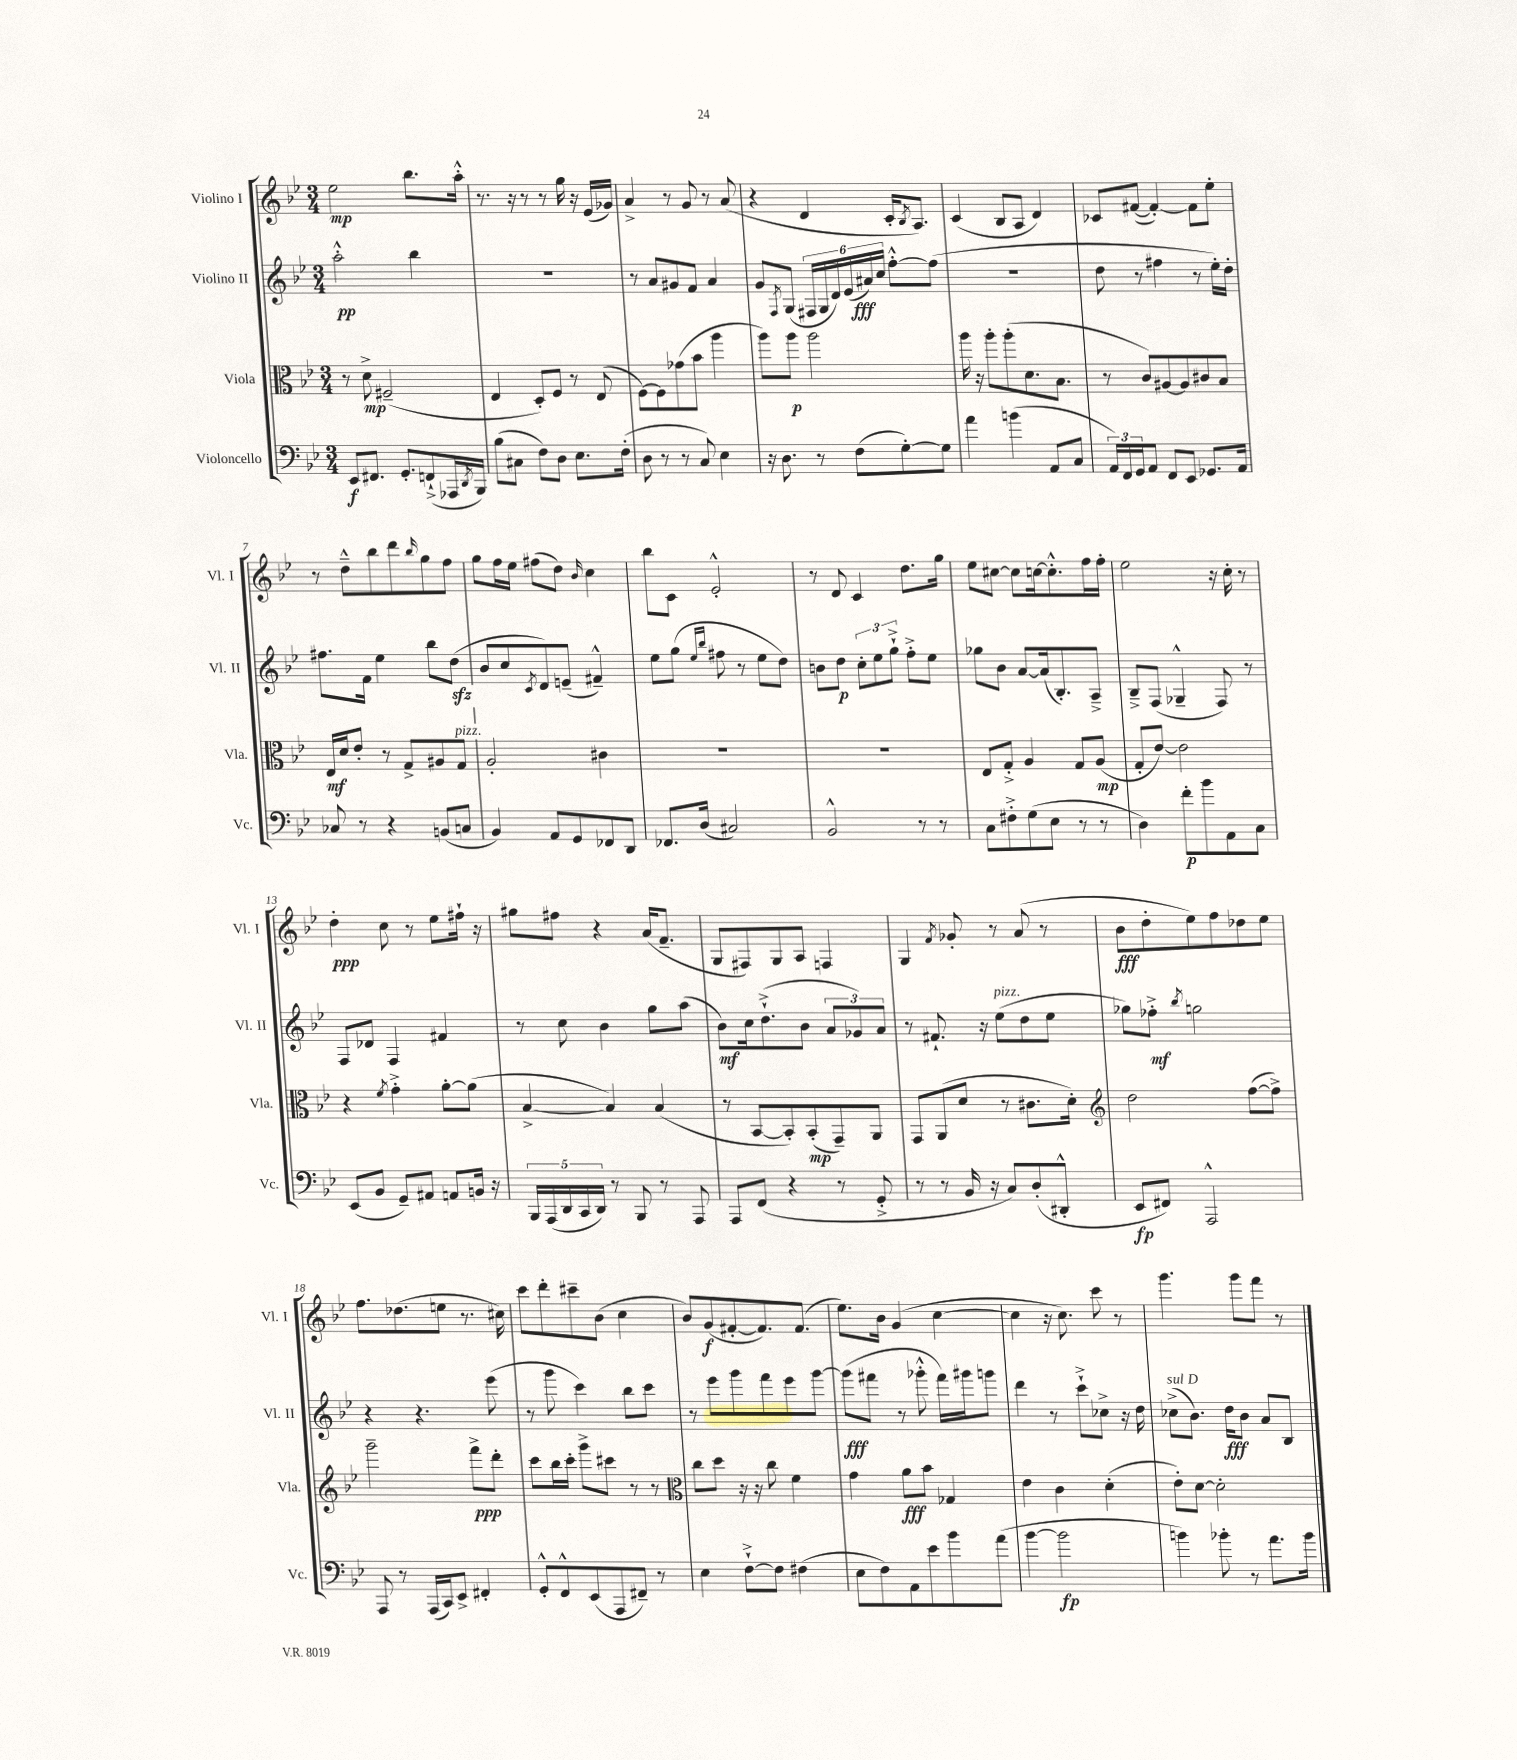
<<
\new StaffGroup <<
\new Staff = "s0" \with { instrumentName = "Violino I" shortInstrumentName = "Vl. I" } {
    \clef treble \key bes \major \numericTimeSignature \time 3/4
    ees''2\mp bes''8. a''16-.-^ |
    r8. r16 r8 r8 g''16 r16 ees'16( ges'16) |
    a'4-> r8 g'8 r8 a'8( |
    r4 d'4 c'16-. \acciaccatura { bes8 } a8.) |
    c'4( bes8 a8 d'4) |
    ces'8 fis'8~( fis'4~-.) fis'8 ees''8-. |
    r8 d''8---^ bes''8 d'''8 \grace { bes''16 } g''8 f''8 |
    g''8 f''16 ees''16 fis''8( d''8) \grace { bes'16 } c''4 |
    bes''8 c'8 ees'2-.-^ |
    r8 d'8 c'4 d''8. g''16 |
    ees''8 cis''8~ cis''8 c''16~ c''8.-.-^ f''16 f''16-. |
    ees''2 r16 c''16-. r8 |
    d''4-.\ppp c''8 r8 ees''8 fis''16-! r16 |
    gis''8 fis''8 r4 a'16( f'8.-- |
    g8 fis8) g8 a8 f4 |
    g4 \acciaccatura { f'8 } ges'8-. r8 a'8( r8 |
    bes'8\fff d''8-. ees''8) f''8 des''8 ees''8 |
    f''8. des''8.( e''8 r8. cis''16) |
    c'''8 d'''8-. cis'''8-- bes'8( c''4 |
    bes'8) g'8\f( fis'8~-. fis'8.) fis'8.( |
    ees''8.) bes'16 g'4( c''4~ |
    c''4 r16 c''8.) c'''8 r8 |
    g'''4. g'''8 f'''8 r8 \bar "|." |
}
\new Staff = "s1" \with { instrumentName = "Violino II" shortInstrumentName = "Vl. II" } {
    \clef treble \key bes \major \numericTimeSignature \time 3/4
    a''2-.-^\pp bes''4 |
    R2. |
    r8 a'8 gis'8 f'8 a'4 |
    g'8 \acciaccatura { f8 } g8( \tuplet 6/4 { fis16 g16 d'16) ees'16( ais'16\fff) c''16 } f''8~-.-^ f''8( |
    R2. |
    d''8 r8 fis''4 r8 ees''16-.) d''16-. |
    fis''8. f'16 ees''4 bes''8 d''8\sfz( |
    bes'8 c''8 \acciaccatura { c'8 } d'8) e'8--( fis'4---^) |
    ees''8 g''8( \grace { ees''16 bes''16 } fis''8 r8 ees''8 d''8) |
    b'8 d''8\p \tuplet 3/2 { c''8-. ees''8 g''8-!-> } f''8-.-> ees''8 |
    ges''8 bes'8 a'8~ a'16( bes8.-.) a8---> |
    bes8---> f8( ges4---^ f8) r8 |
    f8 des'8 f4 fis'4 |
    r8 c''8 bes'4 g''8 a''8( |
    bes'8\mf) c''16 d''8.-!->( bes'8 \tuplet 3/2 { a'8 ges'8) a'8 } |
    r8 fis'8.-! r16 ees''8^\markup { \italic "pizz." }( d''8 ees''8 |
    ges''8) fes''8-.->\mf \acciaccatura { bes''8 } g''2 |
    r4 r4. ees'''8( |
    r8 g'''8 c'''4) bes''8 c'''8 |
    r8 ees'''8 g'''8 f'''8 ees'''8 g'''8~ |
    g'''8\fff( fis'''8 r8 ges'''8-.-^ fis'''16) gis'''16 g'''8 |
    d'''4 r8 c'''8-!-> ces''8-> r16 d''16 |
    ces''8->^\markup { \italic "sul D" }( bes'8.) d''16\fff bes'8 a'8 bes8 \bar "|." |
}
\new Staff = "s2" \with { instrumentName = "Viola" shortInstrumentName = "Vla." } {
    \clef alto \key bes \major \numericTimeSignature \time 3/4
    r8 d'8->\mp fis2--( |
    ees4 d8-.) f8 r8 ees8( |
    f8~) f8 ges'8( bes'8 a''4 |
    a''8) a''8\p a''2 |
    a''16 r16 a''8-. a''8-.( d'8. bes8. |
    r8 c'8) ais8~ ais8 cis'8 bes8 |
    ees16\mf d'16 ees'8-. r8 g8-> ais8 g8^\markup { \italic "pizz." } |
    a2-. cis'4 |
    R2. |
    R2. |
    ees8 g8-.-> a4 g8 a8\mp( |
    g8-. ees'8~) ees'2 |
    r4 \acciaccatura { f'8 } g'4-.-> a'8~-. a'8( |
    bes4~-> bes4) bes4( |
    r8 bes,8~ bes,8-.) bes,8-.\mp( g,8--) a,8 |
    g,8 a,8( d'8 r8 cis'8. d'16-.) |
    \clef treble d''2 f''8~( f''8->) |
    g'''2-- f'''8->\ppp d'''8-. |
    c'''8 bes''16 c'''16-. g'''8-> cis'''8 r8 r8 |
    \clef alto c''8 d''8 r16 r16 c''8 f'4 |
    g'4 a'8\fff bes'8 ges4 |
    ees'4 c'4 d'4-.( |
    ees'8-.) d'8~ d'2-. \bar "|." |
}
\new Staff = "s3" \with { instrumentName = "Violoncello" shortInstrumentName = "Vc." } {
    \clef bass \key bes \major \numericTimeSignature \time 3/4
    ees,8\f fis,8. g,8.-. f,8-!->( aes,,16 \acciaccatura { d,8 } bes,,16) |
    bes8( cis8 f8) d8 ees8. f16-.( |
    d8 r8 r8 c8) ees4 |
    r16 d8. r8 f8( g8~-.) g8 |
    a'4 b'4( a,8 c8 |
    \tuplet 3/2 { a,16) f,16 g,16 } a,8 f,8 ees,8 ges,8. a,16 |
    ces8 r8 r4 b,8( c8 |
    bes,4) a,8 g,8 fes,8 d,8 |
    fes,8. d16( cis2) |
    bes,2-^ r8 r8 |
    c8 fis8-.-> g8( ees8 r8 r8 |
    d4) f'8-.\p bes'8 a,8 c8 |
    ees,8( bes,8 g,8--) ais,8 a,8 b,16 r16 |
    \tuplet 5/4 { bes,,16 a,,16( d,16 c,16 d,16) } r8 bes,,8 r8 a,,8 |
    a,,8 f,8( r4 r8 g,8-.-> |
    r8 r8 bes,16 r16 c8) d8-.( dis,8-.-^ |
    ees,8\fp fis,8) a,,2-^ |
    a,,8 r8 a,,16( c,16) ees,8-> fis,4-. |
    g,8-.-^ f,8-^ ees,8( a,,8 fis,8--) r8 |
    ees4 f8~-!-> f8 fis4( |
    ees8 f8) a,8 ees'8 bes'8 a'8( |
    bes'4~ bes'2\fp |
    b'4) bes'8-. r8 a'8. bes'16 \bar "|." |
}
>>
>>
